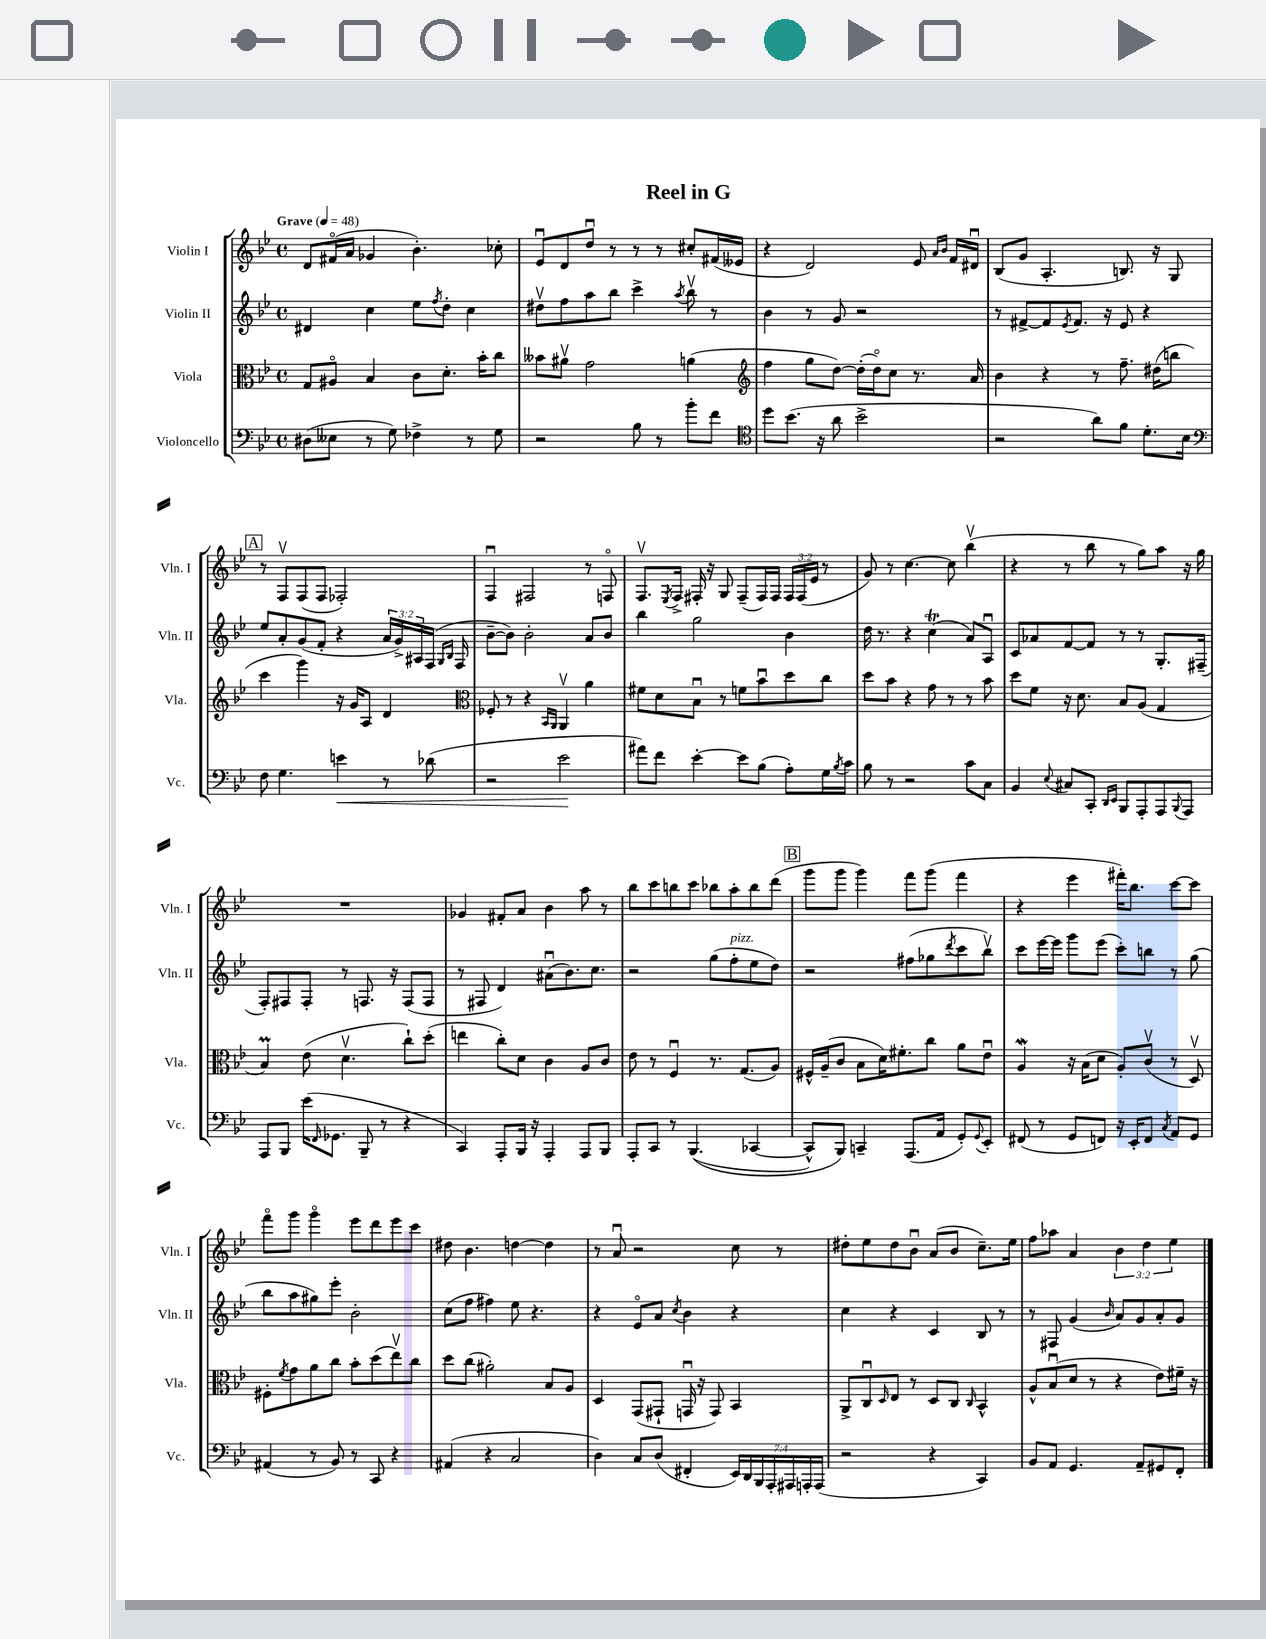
\header { title = "Reel in G" }
<<
\new StaffGroup <<
\new Staff = "s0" \with { instrumentName = "Violin I" shortInstrumentName = "Vln. I" } {
    \clef treble \key bes \major \defaultTimeSignature \time 4/4 \override Staff.TupletNumber.text = #tuplet-number::calc-fraction-text \tempo "Grave" 4 = 48
    d'8 fis'16\flageolet( a'16 ges'4 bes'4.-.) ces''8-. |
    ees'8\downbow d'8 d''8\downbow r8 r8 r8 cis''8-. fis'16( eeses'16 |
    r4 d'2) ees'8 \grace { a'16 bes'16 } f'16 dis'16\downbow |
    bes8( g'8 a4.-. b8.) r16 g8 |
    \mark \markup { \box "A" } r8 f8\upbow f8( f8 fes2-.) |
    f4\downbow fis2 r8 f8\flageolet |
    f8.\upbow \acciaccatura { ees8 } f16-> fis16-. r16 g8 fis8--( fis16) fis16 \tuplet 3/2 { fis16 fis16( ees'16 } r8 |
    g'8) r8 c''4.~ c''8 bes''4\upbow( |
    r4 r8 bes''8 r8 g''8) a''8 r16 g''16 |
    R1 |
    ges'4 fis'8-. a'8 bes'4 a''8 r8 |
    bes''8 c'''8 b''8 c'''8 bes''8 a''8-. bes''8 d'''8( |
    \mark \markup { \box "B" } g'''8 g'''8 g'''4) f'''8 g'''8( f'''4 |
    r4 ees'''4 fis'''16-.) bes''8. c'''8~ c'''8 |
    f'''8\flageolet g'''8 g'''4\flageolet ees'''8 d'''8 ees'''8 c'''8 |
    dis''8 bes'4. d''4~ d''4 |
    r8 a'8\downbow r2 c''8 r8 |
    dis''8-. ees''8 dis''8 bes'8\downbow a'8( bes'8 c''8.--) ees''16 |
    f''8 aes''8 a'4 \tuplet 3/2 { bes'4 d''4 ees''4 } \bar "|." |
}
\new Staff = "s1" \with { instrumentName = "Violin II" shortInstrumentName = "Vln. II" } {
    \clef treble \key bes \major \defaultTimeSignature \time 4/4 \override Staff.TupletNumber.text = #tuplet-number::calc-fraction-text
    dis'4 c''4 ees''8 \acciaccatura { f''8 } d''8-. c''4 |
    dis''8\upbow f''8 a''8 bes''8 c'''4-> \acciaccatura { a''8 } bes''8\upbow r8 |
    bes'4 r8 g'8 r2 |
    r8 fis'8~-> fis'8 \acciaccatura { ees'8 } fis'8. r16 ees'8 r4 |
    \mark \markup { \box "A" } ees''8 a'8-. g'8( f'8-. r4 \tuplet 3/2 { a'16 g'16->) ais16 } f16( \grace { g16 bes16 } f16 |
    bes'8~-- bes'8) bes'2-. a'8 bes'8 |
    bes''4 g''2 bes'4 |
    d''16 r8. r4 c''4\trill( a'8) a8\downbow |
    c'8 aes'8 f'8~ f'8 r8 r8 g8.-. fis16--( |
    f8-.) fis8 fis8-. r8 f8. r16 f8( f8 |
    r8 fis8 d'4) ais'8\downbow( bes'8.) c''8. |
    r2 g''8( f''8-.^\markup { \italic "pizz." } ees''8 d''8) |
    \mark \markup { \box "B" } r2 fis''8( ges''8 \acciaccatura { d'''8 } c'''8 bes''8\upbow) |
    c'''8 ees'''16~ ees'''16 g'''8 ees'''8( c'''8-.) b''8 r8 g''8( |
    bes''8 a''8 gis''8) ees'''8-. bes'2-. |
    c''8( f''8 fis''4) ees''8 r4. |
    r4 ees'8\flageolet a'8 \acciaccatura { c''8 } bes'4 r4 |
    c''4 r4 c'4 bes8 r8 |
    r8 fis8 g'4( \grace { bes'16 } a'8) g'8 a'8-. g'8 \bar "|." |
}
\new Staff = "s2" \with { instrumentName = "Viola" shortInstrumentName = "Vla." } {
    \clef alto \key bes \major \defaultTimeSignature \time 4/4
    g8 ais8\flageolet bes4 c'8 d'8.-. bes'16-. c''8 |
    beses'8 ais'8\upbow g'2 a'4( |
    \clef treble f''4 g''8 d''8~) d''16-.( d''16\flageolet) c''8 r8. a'16 |
    bes'4 r4 r8 f''8.-- dis''16( b''8 |
    \mark \markup { \box "A" } c'''4 g'''4) r16 g'16 a8 d'4 |
    \clef alto fes8-. r8 r4 \grace { bes,16 a,16 } a,4\upbow a'4 |
    fis'8 d'8 bes8\downbow r8 f'8 bes'8\downbow d''8 c''8 |
    d''8 bes'8 r4 g'8 r8 r8 bes'8 |
    d''8 f'8 r16 d'8. bes8 a8( g4 |
    bes4\prall) ees'8( d'4.\upbow c''8-!) d''8-.( |
    e''4 c''8-.) d'8 c'4 a8 c'8 |
    ees'8 r8 f4\downbow r8. g8.( a8) |
    \mark \markup { \box "B" } fis16-^ a16--( c'8 bes8 d'16) fis'8.-. c''8 a'8 ees'8\downbow |
    a4\mordent r16 bes16( d'8 a8-.) c'8\upbow( r8 d8\upbow) |
    fis8-. \acciaccatura { f'8 } g'8 a'8 c''8 bes'8-. d''8( ees''8\upbow) c''8 |
    d''8 c''8( ais'2-.) bes8 a8 |
    d4 g,8( gis,8-! g,16\downbow r16 g,8) bes,4 |
    a,8-> c8\downbow \grace { d16 } ees8 r8 d8 c8 \grace { c16 } bes,4-^ |
    a8-^ bes8\downbow( d'8 r8 r4 ees'8) fis'16-- r16 \bar "|." |
}
\new Staff = "s3" \with { instrumentName = "Violoncello" shortInstrumentName = "Vc." } {
    \clef bass \key bes \major \defaultTimeSignature \time 4/4 \override Staff.TupletNumber.text = #tuplet-number::calc-fraction-text
    dis8( eeses8 r8 g8) fes4-> r8 g8 |
    r2 bes8 r8 bes'8-. f'8 |
    \clef tenor d''8 bes'8.( r16 a'8 bes'2-> |
    r2 a'8) f'8 d'8.-. bes16 |
    \mark \markup { \box "A" } \clef bass f8 g4. e'4\< r8 des'8( |
    r2 ees'2\! |
    ais'8) f'8 ees'4~-. ees'8 bes8( a8-.) g16 \acciaccatura { bes8 } c'16 |
    bes8 r8 r2 c'8 c8 |
    bes,4 \appoggiatura { ees8 } cis8 c,8-. \grace { d,16 ees,16 } bes,,8 a,,8-. a,,8 \appoggiatura { bes,,8 } a,,8 |
    a,,8 bes,,8 ees'16( \grace { f,16 } ges,8. bes,,8-- r8 r4 |
    c,4) a,,8-. bes,,16 r16 a,,4-. a,,8 bes,,8 |
    a,,8-. c,8 r8 bes,,4.(\( ces,4~ |
    \mark \markup { \box "B" } ces,8-^) bes,,8\) c,4-- a,,8.( a,16 g,8-.) \appoggiatura { g,8 } ees,8-. |
    fis,8( r8 g,8 f,8) r16 ees,16-. f,8 \acciaccatura { c8 } a,8 g,8 |
    ais,4( r8 bes,8) r8 c,8 r4 |
    ais,4( r4 c2 |
    d4) c8 d8( fis,4-. \tuplet 7/4 { ees,16) d,16 bes,,16 a,,16-. ais,,16 a,,16-. a,,16( } |
    r2 r4 c,4) |
    bes,8 a,8 g,4. a,8-- gis,8 f,8-. \bar "|." |
}
>>
>>
\layout { \context { \Score \remove "Bar_number_engraver" } }
